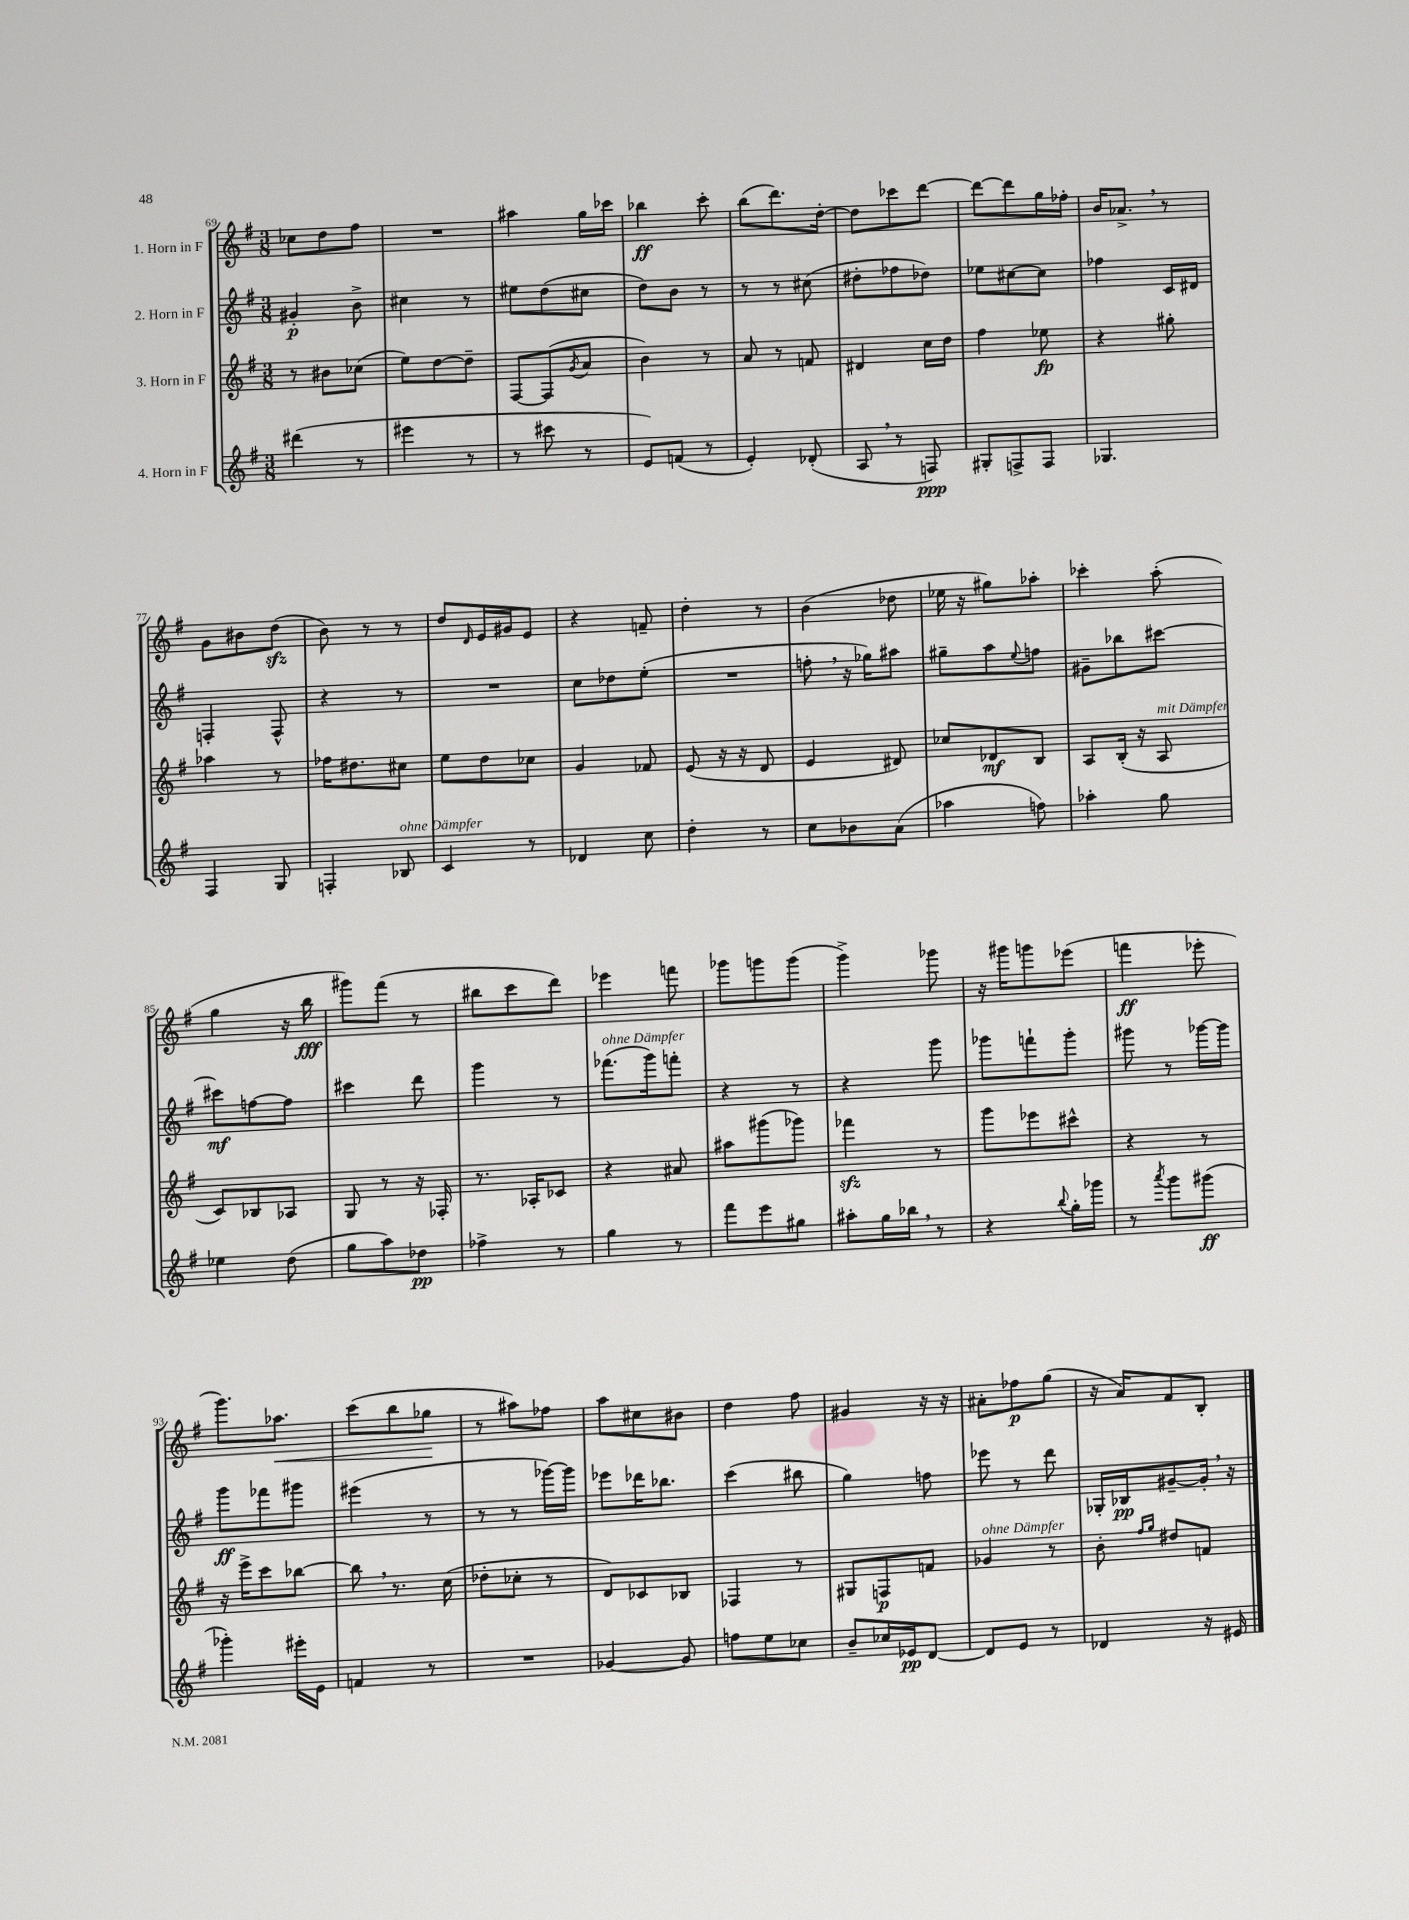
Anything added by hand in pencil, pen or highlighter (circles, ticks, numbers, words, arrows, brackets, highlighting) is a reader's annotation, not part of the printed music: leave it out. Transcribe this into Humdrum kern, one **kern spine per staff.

**kern	**dynam	**kern	**dynam	**kern	**dynam	**kern	**dynam
*part4	*part4	*part3	*part3	*part2	*part2	*part1	*part1
*staff4	*staff4	*staff3	*staff3	*staff2	*staff2	*staff1	*staff1
*I"4. Horn in F	*	*I"3. Horn in F	*	*I"2. Horn in F	*	*I"1. Horn in F	*
*clefG2	*	*clefG2	*	*clefG2	*	*clefG2	*
*k[f#]	*	*k[f#]	*	*k[f#]	*	*k[f#]	*
*M3/8	*	*M3/8	*	*M3/8	*	*M3/8	*
=69	=69	=69	=69	=69	=69	=69	=69
(4ddd#X\	.	8r	.	4g#X'/	p	8cc-X\L	.
.	.	8b#X\L	.	.	.	8dd\	.
8r	.	(8cc-X\J	.	8b^\	.	8ff#\J	.
=70	=70	=70	=70	=70	=70	=70	=70
4eee#X\	.	8ee\L)	.	4cc#X\	.	4.r	.
.	.	[8dd\	.	.	.	.	.
8r	.	8dd~\J]	.	8r	.	.	.
=71	=71	=71	=71	=71	=71	=71	=71
8r	.	[8F#/L	.	8ee#X\L	.	4aa#X\	.
8ccc#X\	.	(8F#/]	.	(8dd\	.	.	.
.	.	8qg/	.	.	.	.	.
8r	.	8a/J	.	8cc#X\J	.	16gg\LL	.
.	.	.	.	.	.	16ccc-X\JJ	.
=72	=72	=72	=72	=72	=72	=72	=72
8e/L)	.	4b\)	.	8dd\L)	.	4bb-X\	ff
(8fn/J	.	.	.	8b\J	.	.	.
8r	.	8r	.	8r	.	8ccc'\	.
=73	=73	=73	=73	=73	=73	=73	=73
4e'/)	.	8a/	.	8r	.	(8bb\L	.
.	.	8r	.	8r	.	8.ddd\)	.
(8d-X'/	.	8fn/	.	(8cc#X\	.	.	.
.	.	.	.	.	.	[16dd'\Jk	.
=74	=74	=74	=74	=74	=74	=74	=74
8A,/	.	4d#X/	.	8dd#X'\L	.	8dd\L]	.
8r	.	.	.	8ff-X\	.	8ccc-X\	.
8Fn/)	ppp	16cc\LL	.	8dd-X\J)	.	[8ddd\J	.
.	.	16dd\JJ	.	.	.	.	.
=75	=75	=75	=75	=75	=75	=75	=75
8G#X'/L	.	4ff#\	.	8ee-X\L	.	8ddd\L_	.
8Fn^/	.	.	.	[8cc#X\	.	8ddd\]	.
8F/J	.	8ee-X\	fp	8cc#\J]	.	16gg\L	.
.	.	.	.	.	.	16ff-X'\JJ	.
=76	=76	=76	=76	=76	=76	=76	=76
4.G-X/	.	4r	.	4ff-X\	.	16b/KL	.
.	.	.	.	.	.	8.a-X^,/J	.
.	.	8gg#X'\	.	16c/LL	.	8r	.
.	.	.	.	16d#X/JJ	.	.	.
!!LO:LB:g=z
=77	=77	=77	=77	=77	=77	=77	=77
4F#/	.	4aa-X\	.	4Fn'/	.	8g\L	.
.	.	.	.	.	.	8b#X\	.
8G/	.	8r	.	8F^^/	.	(8ddzz\J	.
=78	=78	=78	=78	=78	=78	=78	=78
4Fn'/	.	16ff-X\KL	.	4r	.	8b\)	.
.	.	8.dd#X\	.	.	.	.	.
.	.	.	.	.	.	8r	.
!LO:TX:a:i:t=ohne Dämpfer	!	!	!	!	!	!	!
8B-X/	.	8cc#X\J	.	8r	.	8r	.
=79	=79	=79	=79	=79	=79	=79	=79
4c/	.	8ee\L	.	4.r	.	8dd/L	.
.	.	.	.	.	.	16qqd/	.
.	.	8dd\	.	.	.	16e/L	.
.	.	.	.	.	.	16g#X/J	.
8r	.	8cc-X\J	.	.	.	8e/J	.
=80	=80	=80	=80	=80	=80	=80	=80
4d-X/	.	4g/	.	8cc\L	.	4r	.
.	.	.	.	8dd-X\	.	.	.
8cc\	.	8f-X/	.	(8ee'\J	.	8fn~/	.
=81	=81	=81	=81	=81	=81	=81	=81
4dd'\	.	(8e/	.	4.r	.	4dd'\	.
.	.	16r	.	.	.	.	.
.	.	16r	.	.	.	.	.
8r	.	8d/	.	.	.	8r	.
=82	=82	=82	=82	=82	=82	=82	=82
8cc\L	.	4e/	.	8ffn',\	.	(4b\	.
8b-X\	.	.	.	16r	.	.	.
.	.	.	.	16gg-X\KL)	.	.	.
(8a\J	.	8d#X/)	.	8aa#X\J	.	8dd-X\	.
=83	=83	=83	=83	=83	=83	=83	=83
4aa-X\	.	8cc-X/L	.	8gg#X~\L	.	16ee-X\	.
.	.	.	.	.	.	16r	.
.	.	8d-X/	mf	8aa\	.	8gg#X\L)	.
.	.	.	.	8qqee/	.	.	.
8ffn\)	.	8B/J	.	8ffn\J	.	8aa-X'\J	.
=84	=84	=84	=84	=84	=84	=84	=84
4aa-X'\	.	8A/L	.	8g#X~\L	.	4ccc-X'\	.
.	.	(16B'/Jk	.	8bb-X\	.	.	.
.	.	16r	.	.	.	.	.
!	!	!LO:TX:a:i:t=mit Dämpfer	!	!	!	!	!
8gg\	.	8A/	.	[8ccc#X\J	.	(8aa'\	.
!!LO:LB:g=z
=85	=85	=85	=85	=85	=85	=85	=85
4ee-X\	.	8c/L)	.	8ccc#X\L]	mf	4gg\	.
.	.	8B-X/	.	[8ffn\	.	.	.
(8dd\	.	8A-X/J	.	8ff\J]	.	16r	.
.	.	.	.	.	.	16bb\	fff
=86	=86	=86	=86	=86	=86	=86	=86
8gg\L	.	8G/	.	4ccc#X\	.	8ggg#X\L)	.
8aa\)	.	8r	.	.	.	(8fff#\J	.
8dd-X\J	pp	16r	.	8ddd\	.	8r	.
.	.	16F-X'/	.	.	.	.	.
=87	=87	=87	=87	=87	=87	=87	=87
4ff-X^\	.	8.r	.	4ggg\	.	8bb#X\L	.
.	.	.	.	.	.	8ccc\	.
.	.	16A-X'/KL	.	.	.	.	.
8r	.	8c-X/J	.	8r	.	8ddd\J)	.
=88	=88	=88	=88	=88	=88	=88	=88
!	!	!	!	!LO:TX:a:i:t=ohne Dämpfer	!	!	!
4gg\	.	4r	.	(8.fff-X\L	.	4eee-X\	.
.	.	.	.	16ggg\k)	.	.	.
8r	.	8a#X/	.	8fffn'\J	.	8fffn\	.
=89	=89	=89	=89	=89	=89	=89	=89
8fff#\L	.	8aa#X\L	.	4r	.	8ggg-X\L	.
8eee\	.	(8ggg#X\	.	.	.	8gggn\	.
8gg#X\J	.	8ggg-X\J)	.	8r	.	(8ggg\J	.
=90	=90	=90	=90	=90	=90	=90	=90
8aa#X'\L	.	4fff-Xzz\	.	4r	.	4ggg^\)	.
16gg\L	.	.	.	.	.	.	.
16bb-X,\JJ	.	.	.	.	.	.	.
8r	.	8r	.	8ggg\	.	8ggg-X\	.
=91	=91	=91	=91	=91	=91	=91	=91
4r	.	8ggg\L	.	8ggg-X\L	.	16r	.
.	.	.	.	.	.	16ggg#X\KL	.
.	.	8eee-X\	.	8fffn`\	.	8gggn\	.
8qqbb/	.	.	.	.	.	.	.
16gg'\LL	.	8ccc#X^^\J	.	8ggg-'\J	.	(8eee-X\J	.
16ggg-X\JJ	.	.	.	.	.	.	.
=92	=92	=92	=92	=92	=92	=92	=92
8r	.	4r	.	8ggg#X\	.	4fffn\	ff
8qaaa/	.	.	.	.	.	.	.
8ggg\L	.	.	.	8r	.	.	.
(8ggg#X\J	ff	8r	.	[16ggg-X\LL	.	8eee-X'\	.
.	.	.	.	16ggg-\JJ]	.	.	.
!!LO:LB:g=z
=93	=93	=93	=93	=93	=93	=93	=93
4ggg-X'\)	.	16r	.	8ggg\L	ff	8.ggg\L)	.
.	.	16eee^\KL	.	.	.	.	.
.	.	8ccc\	.	8fff-X\	.	.	.
!	!	!	!	!	!	!	!LO:HP:b
.	.	.	.	.	.	8.aa-X\J	<
16eee#X'\LL	.	[8bb-X\J	.	8ggg#X\J	.	.	.
16e\JJ	.	.	.	.	.	.	.
=94	=94	=94	=94	=94	=94	=94	=94
4fn/	.	8bb-,\]	.	(4eee#X\	.	(8ccc\L	.
.	.	8.r	.	.	.	8bb\	.
8r	.	.	.	8r	.	8gg-X\J	.
.	.	(16cc\	.	.	.	.	.
.	.	.	.	.	.	.	[
=95	=95	=95	=95	=95	=95	=95	=95
4.r	.	8dd-X'\L	.	8r	.	8r	.
.	.	8cc-X'\J	.	8r	.	8aa#X\L)	.
.	.	8r	.	[16ggg-X\LL)	.	8ff-X\J	.
.	.	.	.	16ggg-\JJ]	.	.	.
=96	=96	=96	=96	=96	=96	=96	=96
[4g-X/	.	8d/L)	.	8eee-X\L	.	8aa\L	.
.	.	8c-X/	.	16ddd-X\K	.	8cc#X\	.
.	.	.	.	8.bb-X\J	.	.	.
8g-/]	.	8B-X/J	.	.	.	8b#X\J	.
=97	=97	=97	=97	=97	=97	=97	=97
8ffn\L	.	4F-X/	.	(4ccc\	.	4dd\	.
8ee\	.	.	.	.	.	.	.
8cc-X\J	.	8r	.	8bb#X\	.	8ff#\	.
=98	=98	=98	=98	=98	=98	=98	=98
8b~/L	.	8G#X/L	.	4gg\)	.	4g#X/	.
16cc-X/L	.	8Fn/	p	.	.	.	.
16e-X/J	pp	.	.	.	.	.	.
[8d/J	.	8fn/J	.	8ffn\	.	16r	.
.	.	.	.	.	.	16r	.
=99	=99	=99	=99	=99	=99	=99	=99
!	!	!LO:TX:a:i:t=ohne Dämpfer	!	!	!	!	!
8d/L]	.	4g-X/	.	8eee-X\	.	8a#X'\L	.
8e/J	.	.	.	8r	.	8ff-X\	p
8r	.	8r	.	8ddd\	.	(8gg\J	.
=100	=100	=100	=100	=100	=100	=100	=100
4d-X/	.	8b'\	.	16G-X'/LL	.	16r	.
.	.	.	.	16B-X/J	pp	16a/KL)	.
.	.	16qqff#/LL	.	.	.	.	.
.	.	16qqgg/JJ	.	.	.	.	.
.	.	8dd#X/L	.	[8g#X~/	.	8f#/	.
16r	.	8fn/J	.	16g#',/Jk]	.	8B'/J	.
16e#X/	.	.	.	16r	.	.	.
==	==	==	==	==	==	==	==
*-	*-	*-	*-	*-	*-	*-	*-
